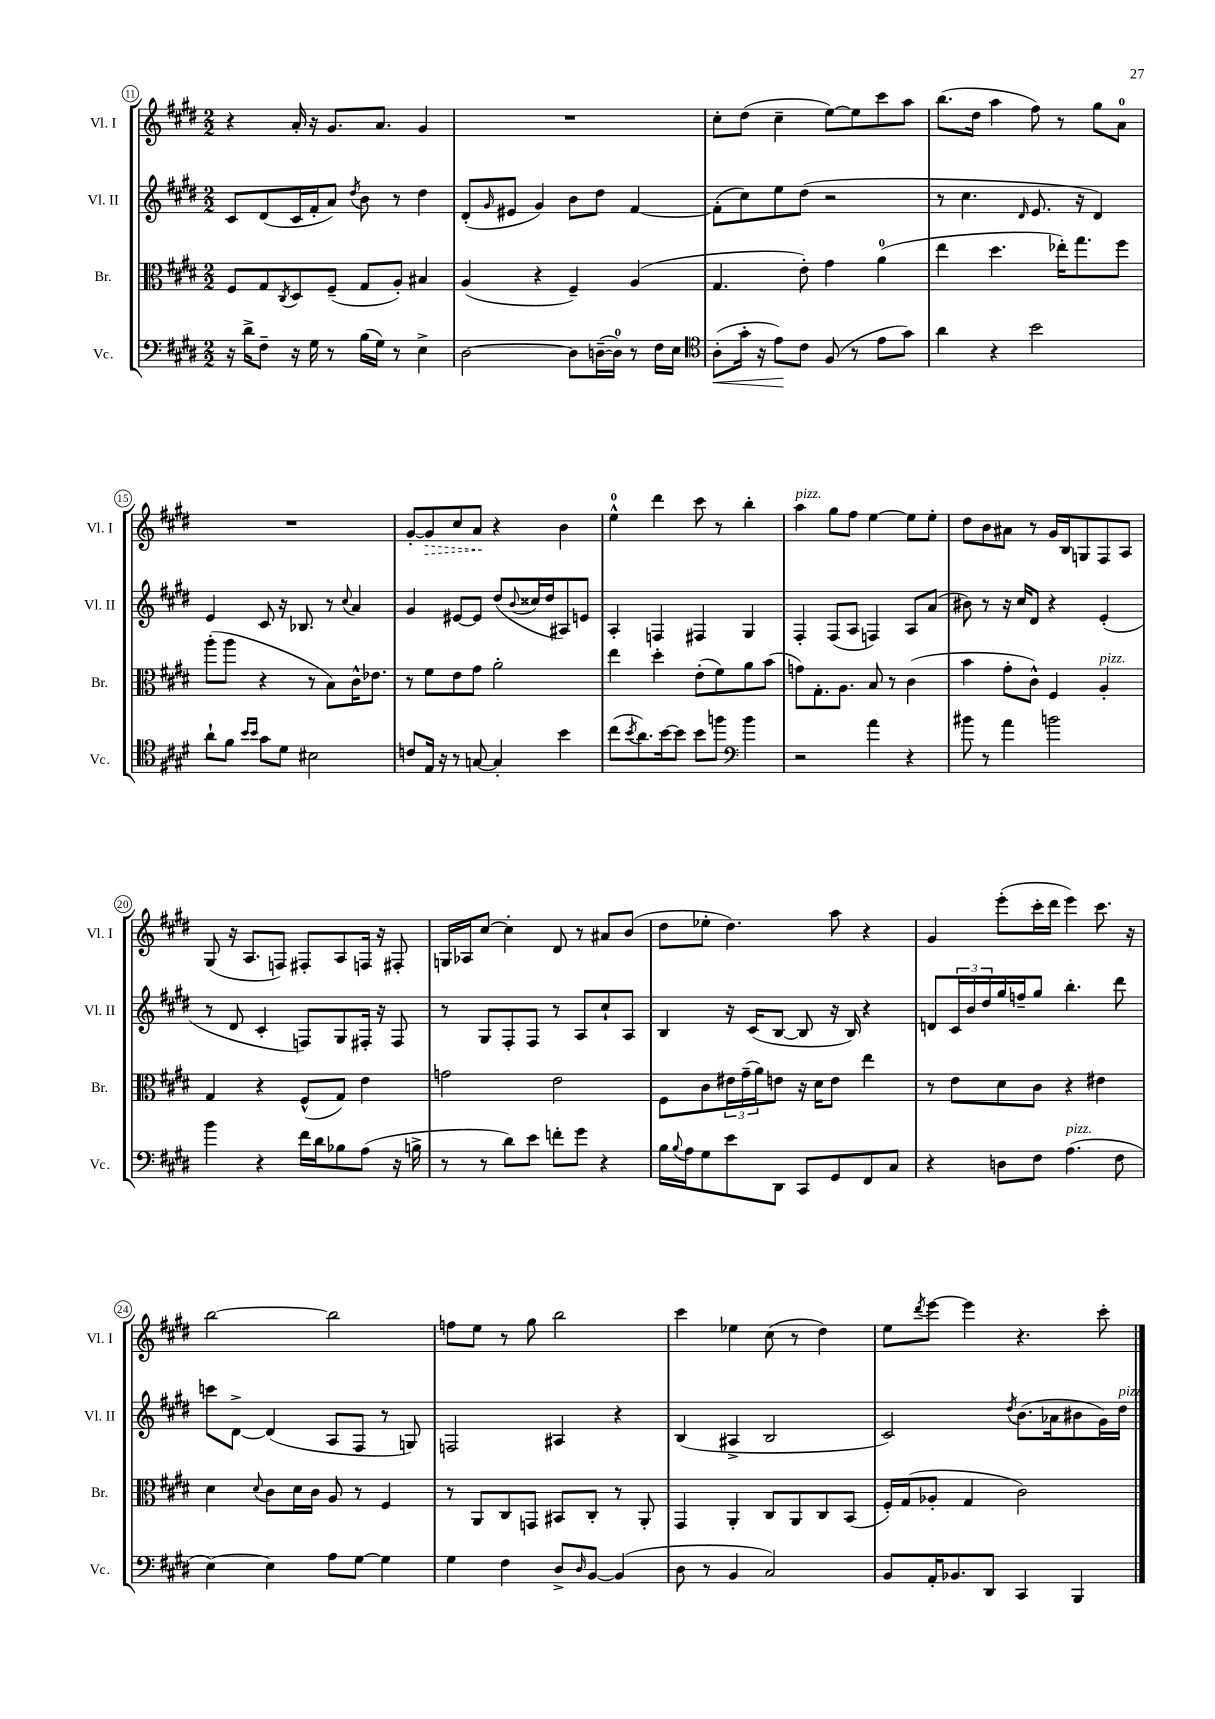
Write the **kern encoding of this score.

**kern	**dynam	**kern	**kern	**kern	**dynam
*part4	*part4	*part3	*part2	*part1	*part1
*staff4	*staff4	*staff3	*staff2	*staff1	*staff1
*I"Vc.	*	*I"Br.	*I"Vl. II	*I"Vl. I	*
*I'Vc.	*	*I'Br.	*I'Vl. II	*I'Vl. I	*
*clefF4	*	*clefC3	*clefG2	*clefG2	*
*k[f#c#g#d#]	*	*k[f#c#g#d#]	*k[f#c#g#d#]	*k[f#c#g#d#]	*
*M2/2	*	*M2/2	*M2/2	*M2/2	*
=11	=11	=11	=11	=11	=11
16r	.	8F#/L	8c#/L	4r	.
16d#^\KL	.	.	.	.	.
8F#~\J	.	8G#/	(8d#/	.	.
.	.	8qC#/	.	.	.
16r	.	8D#/	16c#/L	16a'/	.
16G#\	.	.	16f#'/J	16r	.
8r	.	(8F#~/J	8a/J)	8.g#/L	.
.	.	.	8qdd#/	.	.
(16B\LL	.	8G#/L	8b\	.	.
16G#\JJ)	.	.	.	8.a/J	.
8r	.	8A'/J)	8r	.	.
4E^\	.	4B#X/	4dd#\	4g#/	.
=12	=12	=12	=12	=12	=12
[2D#\	.	(4A/	(8d#'/L	1r	.
.	.	.	16qqg#/	.	.
.	.	.	8e#X/J	.	.
.	.	4r	4g#/)	.	.
8D#\L]	.	4F#~/)	8b\L	.	.
([16Dn~\L	.	.	8dd#\J	.	.
16D\JJ])	.	.	.	.	.
8r	.	(4A/	[4f#/	.	.
16F#\LL	.	.	.	.	.
16E\JJ	.	.	.	.	.
=13	=13	=13	=13	=13	=13
*clefC4	*	*	*	*	*
!	!LO:HP:b	!	!	!	!
(8A'\L	<	4.G#/	(8f#'\L]	8cc#'\L	.
16g#'\Jk	.	.	8cc#\)	(8dd#\J	.
16r	.	.	.	.	.
8e\L)	.	.	8ee\	4cc#~\	.
8c#\J	[	8e'\)	(8dd#\J	.	.
(8F#/	.	4g#\	2r	[8ee\L)	.
8r	.	.	.	8ee\]	.
8e\L	.	(4a\	.	8ccc#\	.
8g#\J)	.	.	.	8aa\J	.
=14	=14	=14	=14	=14	=14
4a\	.	4ee\	8r	(8.bb\L	.
.	.	.	4.cc#\	.	.
.	.	.	.	16dd#\Jk	.
4r	.	4.dd#\	.	4aa\	.
.	.	.	16qqd#/	.	.
2b\	.	.	8.e/	8ff#\)	.
.	.	16ee-X'\KL)	.	8r	.
.	.	8.gg#\	16r	.	.
.	.	.	4d#/)	8gg#\L	.
.	.	8ff#\J	.	8a\J	.
!!LO:LB:g=z
=15	=15	=15	=15	=15	=15
8a`\L	.	(8aa'\L	4e/	1r	.
8f#\J	.	8aa\J	.	.	.
16qqb/LL	.	.	.	.	.
16qqb/JJ	.	.	.	.	.
8g#\L	.	4r	8c#/	.	.
8d#\J	.	.	16r	.	.
.	.	.	8.B-X/	.	.
2B#X\	.	8r	.	.	.
.	.	8B\L)	8r	.	.
.	.	.	8qqcc#/	.	.
.	.	16c#^^\K	4a/	.	.
.	.	8.e-X\J	.	.	.
=16	=16	=16	=16	=16	=16
8cn/L	.	8r	4g#/	[8g#'/L	.
!	!	!	!	!	!LO:HP:b
16E/Jk	.	8f#\L	.	8g#/]	>
16r	.	.	.	.	.
8r	.	8e\	[8e#X/L	8cc#/	.
[8Gn/	.	8g#\J	8e#/J]	8a/J	.
4G'/]	.	2a'\	(8dd#/L	4r	]
.	.	.	8qqb/	.	.
.	.	.	16cc##X/L	.	.
.	.	.	16dd#/J	.	.
4b\	.	.	8A#X/)	4b\	.
.	.	.	8en/J	.	.
=17	=17	=17	=17	=17	=17
(8cc#\L	.	4ee\	4A'/	4ee^^\	.
8qb/	.	.	.	.	.
8.a\)	.	.	.	.	.
.	.	4dd#'\	4Fn/	4ddd#\	.
[16b\k	.	.	.	.	.
8b\J]	.	.	.	.	.
8b\L	.	(8e'\L	4F#X/	8ccc#\	.
8ffn\J	.	8f#\)	.	8r	.
*clefF4	*	*	*	*	*
4b\	.	8a\	4G#/	4bb'\	.
.	.	(8b\J	.	.	.
=18	=18	=18	=18	=18	=18
!	!	!	!	!LO:TX:a:i:t=pizz.	!
2r	.	8gn\L)	4F#'/	4aa\	.
.	.	8.G#'\	.	.	.
.	.	.	(8F#/L	8gg#\L	.
.	.	8.A\J	.	.	.
.	.	.	8A/J	8ff#\J	.
4a\	.	8B/	4Fn/)	[4ee\	.
.	.	8r	.	.	.
4r	.	(4c#\	8A/L	8ee\L]	.
.	.	.	(8a/J	8ee'\J	.
=19	=19	=19	=19	=19	=19
8b#X\	.	4b\	8b#X\)	8dd#\L	.
8r	.	.	8r	8b\	.
4a\	.	8g#'\L	16r	8a#X\J	.
.	.	.	16cc#/KL	.	.
.	.	8c#^^\J)	8d#/J	8r	.
2bn\	.	4F#/	4r	16g#/LL	.
.	.	.	.	16B/J	.
.	.	.	.	8Gn/	.
!	!	!LO:TX:a:i:t=pizz.	!	!	!
.	.	4A'/	(4e'/	8F#/	.
.	.	.	.	8A/J	.
!!LO:LB:g=z
=20	=20	=20	=20	=20	=20
4b\	.	4G#/	8r	(8G#/	.
.	.	.	8d#/	16r	.
.	.	.	.	8.A/L	.
4r	.	4r	4c#'/	.	.
.	.	.	.	8Fn/J)	.
16f#\LL	.	(8F#^^/L	8Fn/L)	8F#X'/L	.
16d#\J	.	.	.	.	.
8B-X\	.	8G#/J)	8G#/	8A/	.
(8A\J	.	4e\	16F#X'/Jk	16Fn/Jk	.
.	.	.	16r	16r	.
16r	.	.	8F#/	8F#X'/	.
16Bn^\	.	.	.	.	.
=21	=21	=21	=21	=21	=21
8r	.	2gn\	8r	16Gn/LL	.
.	.	.	.	16A-X/J	.
8r	.	.	8G#/L	[8cc#/J	.
8d#\L)	.	.	8F#'/	4cc#'\]	.
8e\J	.	.	8F#/J	.	.
8fn'\L	.	2e\	8r	8d#/	.
8g#\J	.	.	8A/L	8r	.
4r	.	.	8cc#`/	8a#X/L	.
.	.	.	8A/J	(8b/J	.
=22	=22	=22	=22	=22	=22
16B\LL	.	8F#\L	4B/	8dd#\L	.
8qqB/	.	.	.	.	.
16A\J	.	.	.	.	.
8G#\	.	8c#\	.	8ee-X'\J	.
8e\	.	24e#X\L	16r	4.dd#\)	.
.	.	(24g#~\	.	.	.
.	.	.	(16c#/KL	.	.
.	.	24a\J)	.	.	.
8DD#\J	.	8en\J	[8B/J	.	.
8CC#/L	.	16r	8B/]	.	.
.	.	16d#\KL	.	.	.
8GG#/	.	8e\J	16r	8aa\	.
.	.	.	16B/)	.	.
8FF#/	.	4ee\	4r	4r	.
8C#/J	.	.	.	.	.
=23	=23	=23	=23	=23	=23
4r	.	8r	8dn/L	4g#/	.
.	.	8e\L	24c#/L	.	.
.	.	.	24b/	.	.
.	.	.	24dd#/	.	.
8Dn\L	.	8d#\	16gg#/	(8eee'\L	.
.	.	.	16ffn~/J	.	.
8F#\J	.	8c#\J	8gg#/J	16ccc#'\L	.
.	.	.	.	16ddd#\JJ	.
!LO:TX:a:i:t=pizz.	!	!	!	!	!
(4.A\	.	4r	4.bb'\	4eee\)	.
.	.	4e#X\	.	8.ccc#\	.
8F#\	.	.	8ddd#\	.	.
.	.	.	.	16r	.
!!LO:LB:g=z
=24	=24	=24	=24	=24	=24
[4E\)	.	4d#\	8cccn\L	[2bb\	.
.	.	.	[8d#^\J	.	.
.	.	8qqd#/	.	.	.
4E\]	.	8c#\L	(4d#/]	.	.
.	.	16d#\L	.	.	.
.	.	16c#\JJ	.	.	.
8A\L	.	8A/	8A/L	2bb\]	.
[8G#\J	.	8r	8F#/J	.	.
4G#\]	.	4F#/	8r	.	.
.	.	.	8Gn/)	.	.
=25	=25	=25	=25	=25	=25
4G#\	.	8r	2Fn/	8ffn\L	.
.	.	8AA/L	.	8ee\J	.
4F#\	.	8C#/	.	8r	.
.	.	8GGn/J	.	8gg#\	.
8D#^/L	.	8BB#X/L	4A#X/	2bb\	.
16qqD#/	.	.	.	.	.
[8BB/J	.	8C#'/J	.	.	.
(4BB/]	.	8r	4r	.	.
.	.	8AA'/	.	.	.
=26	=26	=26	=26	=26	=26
8D#\	.	4GG#/	(4B/	4ccc#\	.
8r	.	.	.	.	.
4BB/	.	4AA'/	4A#X^/	4ee-X\	.
2C#/)	.	8C#/L	2B/	(8cc#\	.
.	.	8AA/	.	8r	.
.	.	8C#/	.	4dd#\)	.
.	.	(8BB/J	.	.	.
=27	=27	=27	=27	=27	=27
8BB/L	.	16F#'/LL)	2c#/)	8ee\L	.
.	.	(16G#/J	.	.	.
.	.	.	.	8qddd#/	.
16AA'/K	.	8A-X'/J	.	[8eee\J	.
8.BB-X/	.	.	.	.	.
.	.	4G#/	.	4eee\]	.
8DD#/J	.	.	.	.	.
.	.	.	8qdd#/	.	.
4CC#/	.	2c#\)	(8.b\L	4.r	.
.	.	.	16a-X\k	.	.
4BBB/	.	.	8b#X\	.	.
.	.	.	16g#\L)	8ccc#'\	.
!	!	!	!LO:TX:a:i:t=pizz.	!	!
.	.	.	16dd#\JJ	.	.
==	==	==	==	==	==
*-	*-	*-	*-	*-	*-
